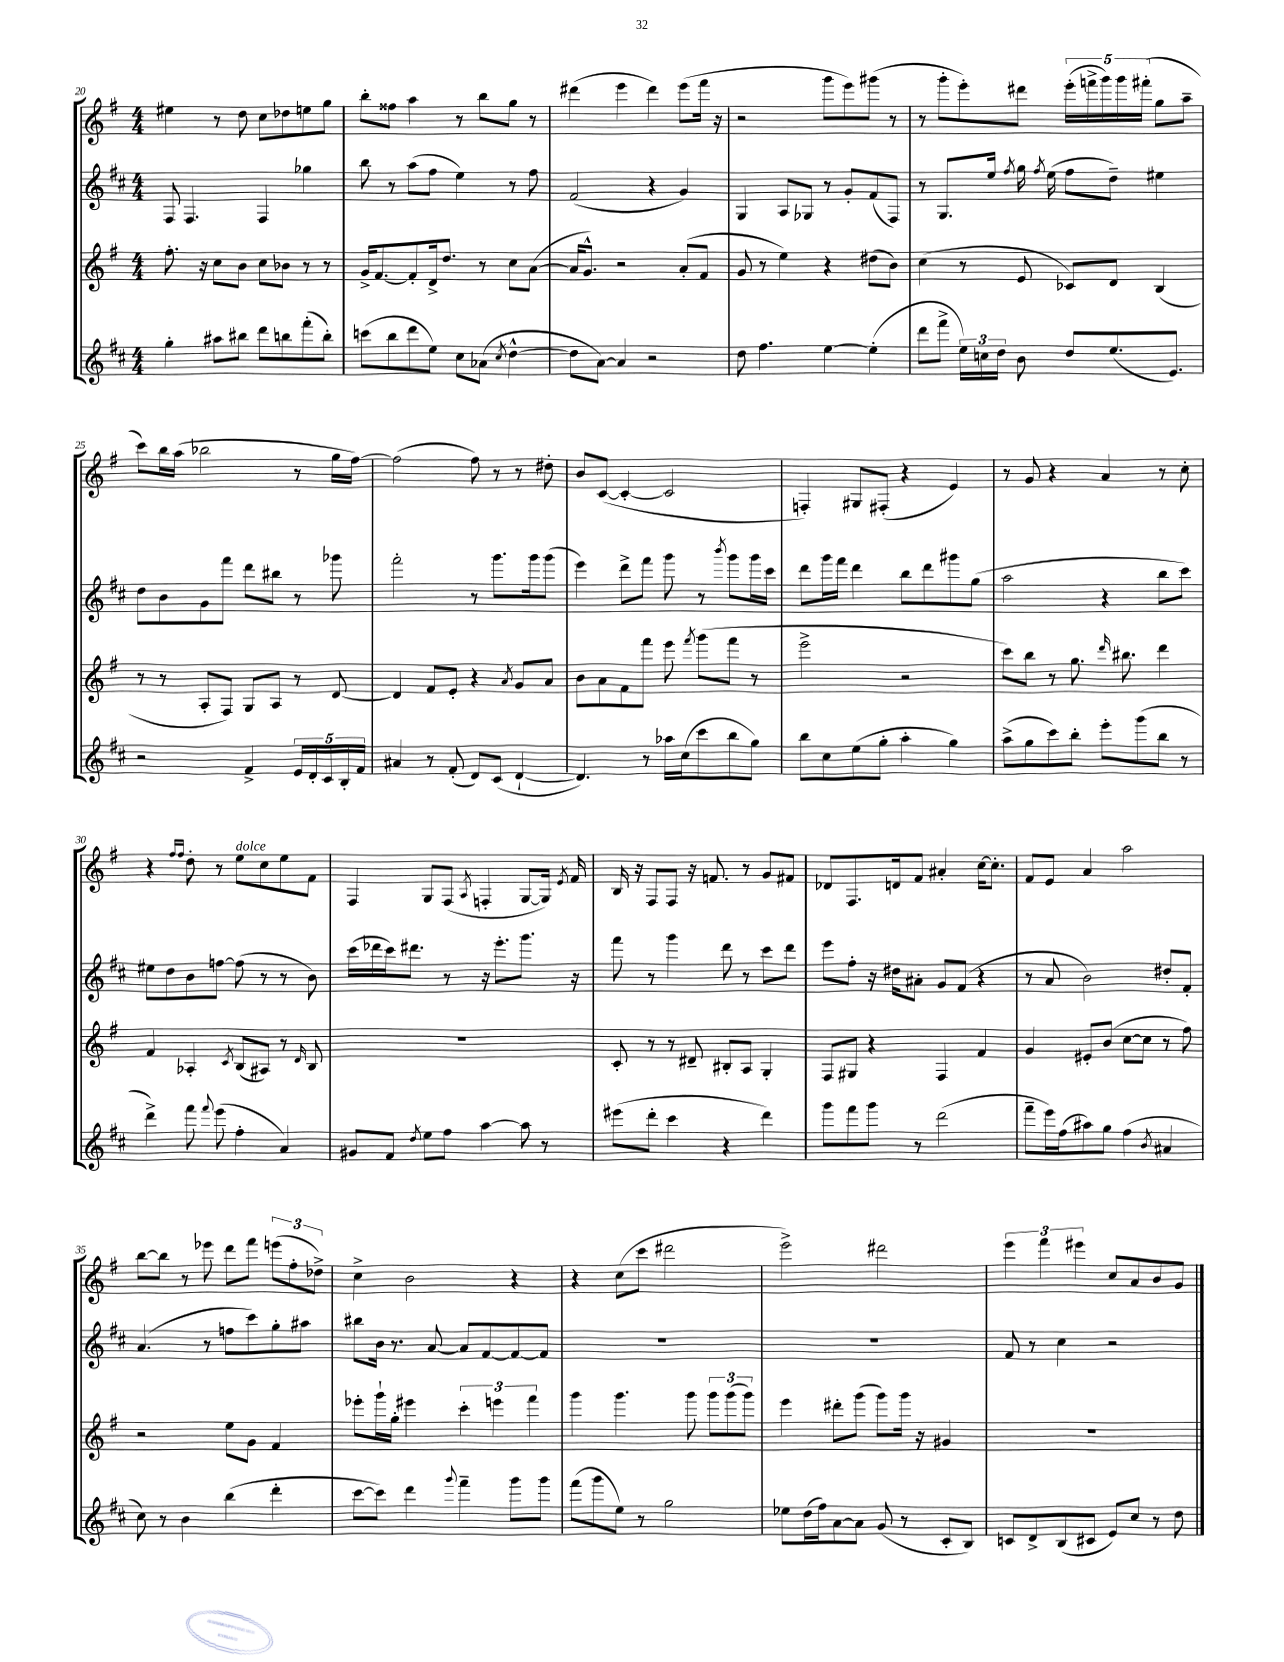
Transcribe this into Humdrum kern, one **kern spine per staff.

**kern	**kern	**kern	**kern
*staff4	*staff3	*staff2	*staff1
*clefG2	*clefG2	*clefG2	*clefG2
*k[f#c#]	*k[f#]	*k[f#c#]	*k[f#]
*M4/4	*M4/4	*M4/4	*M4/4
4gg'	8.ff#'	8F#	4ee#
.	.	4.F#	.
.	16r	.	.
8aa#	8cc	.	8r
8bb#	8b	.	8dd
8ddd	8cc	4F#	8cc
8bb	8b-	.	8dd-
(8fff#'	8r	4gg-	8ee
8bb')	8r	.	8gg
=	=	=	=
(8ccc	16g^	8bb	8bb'
.	[8.f#	.	.
8bb	.	8r	8ff##
8ddd	8f#']	(8aa	4aa
8ee)	16d^	8ff#	.
.	8.dd	.	.
8cc#	.	4ee)	8r
(8a-	8r	.	8bb
8qcc#	.	.	.
[4dd^^	8cc	8r	8gg
.	([8a	8ff#	8r
=	=	=	=
8dd]	16a]	(2f#	(4ddd#
.	8.g^^)	.	.
[8a)	.	.	.
4a]	2r	.	4eee
2r	.	4r	4ddd#)
.	(8a'	4g)	(8eee
.	8f#	.	16fff#
.	.	.	16r
=	=	=	=
8dd	8g	4G	2r
4.ff#	8r	.	.
.	4ee)	8A	.
.	.	8G-	.
[4ee	4r	8r	8ggg
.	.	8g'	8eee)
(4ee']	(8dd#	(8f#	(8ggg#
.	8b)	8F#)	8r
=	=	=	=
8ddd	(4cc	8r	8r
8fff#^	.	8.G	8ggg'
24ee)	8r	.	8eee')
24cc	.	.	.
.	.	16ee	.
24dd	.	.	.
.	.	8qff#	.
8b	8e	16gg	8ddd#
.	.	8qff#	.
.	.	(16ee	.
8dd	8c-)	8ff#	(20eee'
.	.	.	20fff^
.	.	.	20ggg)
(8.ee	8d	8dd~)	.
.	.	.	20ggg
.	.	.	(20fff#'
.	(4B	4ee#	8gg
8.e)	.	.	.
.	.	.	8aa~
=	=	=	=
2r	8r	8dd	8ccc)
.	8r	8b	16bb
.	.	.	(16aa
.	8A'	8g	2bb-
.	8F#)	8fff#	.
4f#^	8G	8ddd	.
.	8A	8bb#	.
20e	8r	8r	8r
20d'	.	.	.
20c#	.	.	.
.	[8d	8ggg-	16gg
20B'	.	.	.
.	.	.	[16ff#)
20f#	.	.	.
=	=	=	=
4a#	4d]	2fff#'	(2ff#]
8r	8f#	.	.
(8f#'	8e'	.	.
8d)	4r	8r	8ff#)
(8c#	.	8.ggg	8r
.	8qa	.	.
[4d`	8g	.	8r
.	.	16ggg	.
.	8a	(8ggg	8dd#'
=	=	=	=
4.d])	8b	4eee)	8b
.	8a	.	([8c
.	8f#	8ddd^	4c'_
8r	8fff#	8fff#	.
16aa-	8eee	8ggg	2c]
(16cc#	.	.	.
.	8qfff#	.	.
8ccc#	(8ggg	8r	.
.	.	8qbbb	.
8bb	8fff#	8ggg	.
8gg)	8r	16ggg	.
.	.	16ccc#	.
=	=	=	=
8bb	2eee^	8ddd	4F')
8cc#	.	16ggg	.
.	.	16fff#	.
(8ee	.	4ddd	8G#
8gg'	.	.	(8F#'
4aa'	2r	8bb	4r
.	.	8ddd	.
4gg)	.	8ggg#	4e)
.	.	(8gg	.
=	=	=	=
(8aa^	8ccc)	2aa	8r
8gg	8bb	.	8g
8ccc#)	8r	.	4r
8bb'	8.gg	.	.
8eee'	.	4r	4a
.	16qqddd	.	.
.	8.bb#	.	.
(8ggg	.	.	.
8bb	4ddd	8bb	8r
8r	.	8ccc#)	8cc'
=	=	=	=
4ddd^)	4f#	8ee#	4r
.	.	8dd	.
.	.	.	16qqff#
.	.	.	16qqff#
8fff#	4A-'	8b	8dd'
8qqfff#	.	.	.
(8eee	.	[8ff	8r
.	8qc	.	.
4ff#'	(8B	(8ff]	8ee
.	8A#)	8r	8cc
4a)	8r	8r	8ee
.	16qqd	.	.
.	8B	8b)	8f#
=	=	=	=
8g#	1r	(16ccc#	4F#
.	.	16ddd-	.
8f#	.	16ccc#)	.
.	.	8.ddd#	.
8qdd	.	.	.
8ee	.	.	8G
8ff#	.	8r	(8F#
.	.	.	8qA
[4aa	.	16r	4F'
.	.	8.eee'	.
8aa]	.	8.ggg	[8G
8r	.	.	16G])
.	.	.	8qe
.	.	16r	16f#
=	=	=	=
(8eee#	8c'	8fff#	16B
.	.	.	16r
8ddd'	8r	8r	8F#
4ccc#	8r	4ggg	8F#
.	8d#~	.	16r
.	.	.	8.f
4r	8B#'	8ddd	.
.	8A	8r	8r
4ddd)	4G'	8ccc#	8g
.	.	8ddd	8f#
=	=	=	=
8ggg	8F#	8eee	8d-
8fff#	8G#	8ff#'	8.F#
8ggg	4r	16r	.
.	.	16dd#	16d
8r	.	8a#'	8f#
(2ddd	4F#	8g	4a#'
.	.	(8f#	.
.	4f#	4r	[16cc
.	.	.	8.cc']
=	=	=	=
8fff#~	4g	8r	8f#
16eee)	.	8a	8e
(16ff#	.	.	.
8aa#)	8e#'	2b)	4a
8gg	(8b	.	.
(4ff#	[8cc	.	2aa
.	8cc]	.	.
8qb	.	.	.
4a#	8r	8dd#'	.
.	8ff#)	8f#'	.
=	=	=	=
8cc#)	2r	(4.a	[8bb
8r	.	.	8bb]
4b	.	.	8r
.	.	8r	8eee-
(4bb	8ee	8ff	8ddd
.	8g	8ccc#)	8fff#
4ddd'	4f#	8gg'	(12eee
.	.	.	12ff#'
.	.	8aa#	.
.	.	.	12dd-^)
=	=	=	=
[8ccc#	8eee-'	8bb#	4cc^
8ccc#])	16ggg`	16b	.
.	16gg'	8.r	.
4ddd	4eee#	.	2b
.	.	[8a	.
8qqggg	.	.	.
4fff#~	6ccc'	8a]	.
.	.	[8f#	.
.	6eee	.	.
8ggg	.	8f#_	4r
.	6fff#	.	.
8ggg	.	8f#]	.
=	=	=	=
(8fff#	4ggg	1r	4r
8ggg	.	.	.
8ee)	4.ggg	.	(8cc
8r	.	.	8ccc
2gg	.	.	2ddd#
.	8ggg	.	.
.	12ggg	.	.
.	(12ggg	.	.
.	12ggg)	.	.
=	=	=	=
8ee-	4eee	1r	2eee^)
(16dd	.	.	.
16ff#)	.	.	.
[8a	8ddd#'	.	.
8a]	(8ggg	.	.
(8g	8ggg)	.	2ddd#
8r	16ggg	.	.
.	16r	.	.
8c#'	4g#	.	.
8B)	.	.	.
=	=	=	=
8c	1r	8f#	6eee
8d^	.	8r	.
.	.	.	6fff#
(8B	.	4cc#	.
.	.	.	6eee#
8c#	.	.	.
8e)	.	2r	8cc
8cc#	.	.	8a
8r	.	.	8b
8dd	.	.	8g
==	==	==	==
*-	*-	*-	*-
